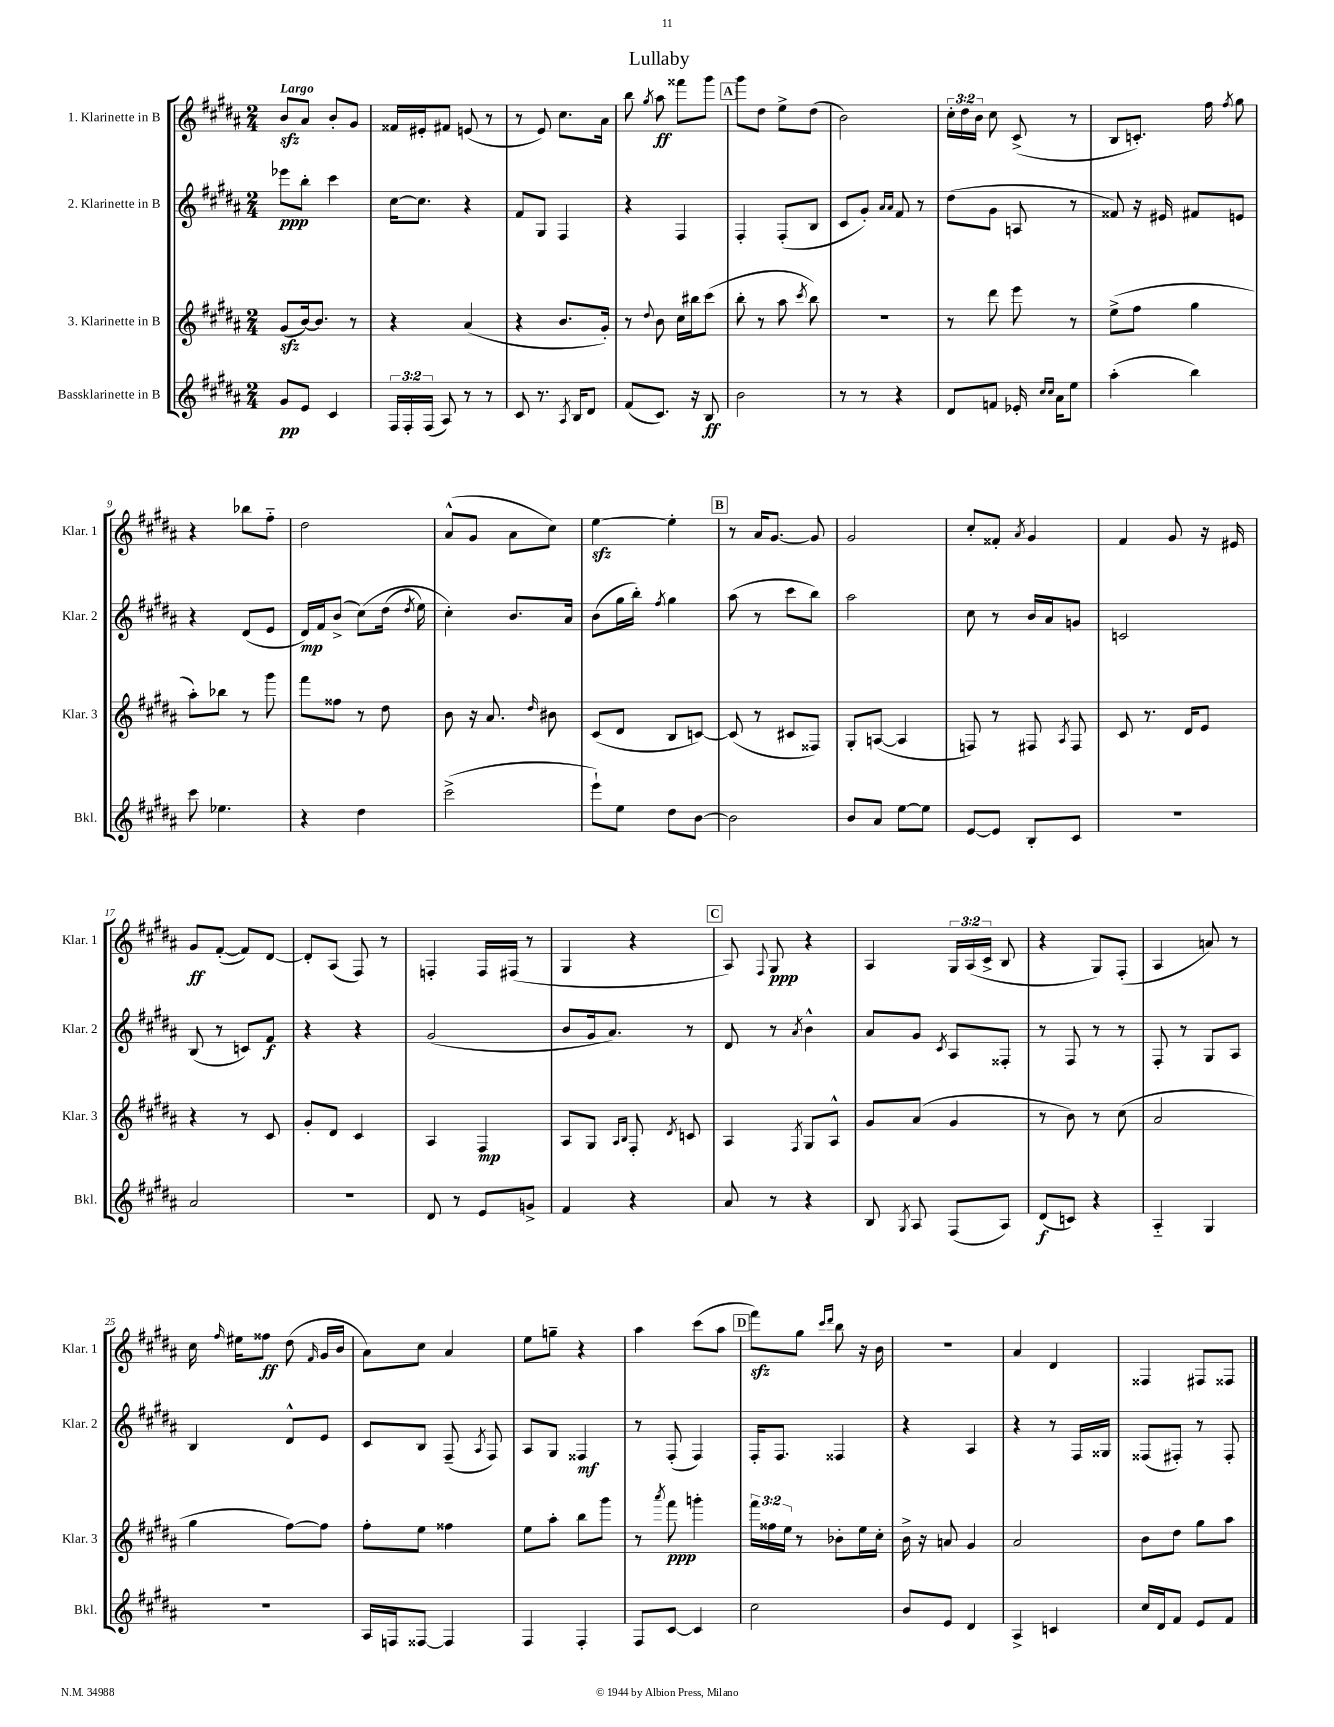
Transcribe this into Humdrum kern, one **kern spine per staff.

**kern	**kern	**kern	**kern
*staff4	*staff3	*staff2	*staff1
*clefG2	*clefG2	*clefG2	*clefG2
*k[f#c#g#d#a#]	*k[f#c#g#d#a#]	*k[f#c#g#d#a#]	*k[f#c#g#d#a#]
*M2/4	*M2/4	*M2/4	*M2/4
8g#	(8g#	8eee-	8b
8e	[16b)	8bb'	8a#
.	8.b]	.	.
4c#	.	4ccc#	8b'
.	8r	.	8g#
=	=	=	=
24F#	4r	[16cc#	16f##
24F#'	.	.	.
.	.	8.cc#]	16e#'
(24F#	.	.	.
8A#)	.	.	8f#
8r	(4a#	4r	(8e
8r	.	.	8r
=	=	=	=
8c#	4r	8f#	8r
8.r	.	8G#	8e)
.	8.b	4F#	8.cc#
8qA#	.	.	.
16B	.	.	.
8d#	.	.	.
.	16g#')	.	16a#
=	=	=	=
(8f#	8r	4r	8bb
.	8qqdd#	.	8qgg#
8.c#)	8b	.	8aa#
.	16cc#	4F#	8fff##
16r	16bb#	.	.
8B	(8ccc#	.	8ggg#
=	=	=	=
2b	8bb'	4F#'	8ggg#
.	8r	.	8dd#
.	8aa#	(8F#'	8ee^
.	8qccc#	.	.
.	8bb)	8B	(8dd#
=	=	=	=
8r	2r	8c#	2b)
8r	.	8g#')	.
.	.	16qqa#	.
.	.	16qqa#	.
4r	.	8f#	.
.	.	8r	.
=	=	=	=
8d#	8r	(8dd#	24cc#'
.	.	.	24dd#
.	.	.	24b
8f	8ddd#	8g#	8cc#
16e-'	8eee	8A	(8c#^
16qqcc#	.	.	.
16qqcc#	.	.	.
16a#	.	.	.
8ee	8r	8r	8r
=	=	=	=
(4aa#'	(8ee^	8f##)	8B
.	8ff#	16r	8.c')
.	.	16e#	.
4bb)	4gg#	8f#	.
.	.	.	16ff#
.	.	.	8qff#
.	.	8e	8gg#
=	=	=	=
8ccc#	8aa#')	4r	4r
4.ee-	8bb-	.	.
.	8r	(8d#	8bb-
.	8ggg#	8e	8ff#'~
=	=	=	=
4r	8fff#	16d#)	2dd#
.	.	16f#	.
.	8ff##	(8b^	.
4dd#	8r	&(8cc#)	.
.	8dd#	(16dd#	.
.	.	8qdd#	.
.	.	16ee)	.
=	=	=	=
(2ccc#^	8b	4cc#'&)	(8a#^^
.	16r	.	8g#
.	8.a#	.	.
.	.	8.b	8a#
.	16qqdd#	.	.
.	8b#	.	8cc#)
.	.	16a#	.
=	=	=	=
8eee`)	(8c#	(8b	[4ee
8ee	8d#	16gg#	.
.	.	16bb')	.
.	.	8qff#	.
8dd#	8B	4gg#	4ee']
[8b	[8c)	.	.
=	=	=	=
2b]	(8c]	(8aa#	8r
.	8r	8r	16a#
.	.	.	[8.g#
.	8c#	8ccc#	.
.	8F##)	8bb)	8g#]
=	=	=	=
8b	8G#'	2aa#	2g#
8a#	([8A	.	.
[8ee	4A]	.	.
8ee]	.	.	.
=	=	=	=
[8e	8F)	8cc#	8cc#'
8e]	8r	8r	8f##'
.	.	.	8qa#
8B'	8F#	16b	4g#
.	.	16a#	.
.	8qA#	.	.
8c#	8F#	8g	.
=	=	=	=
2r	8c#	2c	4f#
.	8.r	.	.
.	.	.	8g#
.	16d#	.	.
.	8e	.	16r
.	.	.	16e#
=	=	=	=
2a#	4r	(8B	8g#
.	.	8r	([8f#'
.	8r	8c)	8f#])
.	8c#	8f#	[8d#
=	=	=	=
2r	8g#'	4r	8d#']
.	8d#	.	(8A#
.	4c#	4r	8F#)
.	.	.	8r
=	=	=	=
8d#	4A#	(2g#	4F'
8r	.	.	.
8e	4F#	.	16F
.	.	.	(16F#
8g^	.	.	8r
=	=	=	=
4f#	8A#	8b	4G#
.	8G#	16g#	.
.	.	8.a#)	.
.	16qqA#	.	.
.	16qqB	.	.
4r	8F#'	.	4r
.	8qd#	.	.
.	8c	8r	.
=	=	=	=
8a#	4A#	8d#	8A#)
.	.	.	8qqF#
8r	.	8r	8G#
.	8qF#	8qa#	.
4r	8G#	4b^^	4r
.	8A#^^	.	.
=	=	=	=
8B	8g#	8a#	4A#
8qG#	.	.	.
8A#	(8a#	8g#	.
.	.	8qc#	.
(8F#	4g#	8A#	24G#
.	.	.	(24A#
.	.	.	24c#^
8A#)	.	8F##'	8B
=	=	=	=
(8d#	8r	8r	4r
8c)	8b)	8F#	.
4r	8r	8r	8G#)
.	(8cc#	8r	(8F#'
=	=	=	=
4A#'~	2a#	8F#'	4A#
.	.	8r	.
4G#	.	8G#	8a)
.	.	8A#	8r
=	=	=	=
2r	4gg#	4B	16cc#
.	.	.	16qqff#
.	.	.	16ee#
.	.	.	8ff##
.	[8ff#)	8d#^^	(8dd#
.	.	.	16qqf#
.	8ff#]	8e	16g#
.	.	.	16b
=	=	=	=
16A#	8ff#'	8c#	8a#)
16F	.	.	.
[8F##	8ee	8B	8cc#
4F##]	4ff##	(8F#~	4a#
.	.	8qA#	.
.	.	8F#)	.
=	=	=	=
4F#	8ee	8A#	8ee
.	8aa#'	8G#	8gg~
4F#'	8bb	4F##	4r
.	8ggg#	.	.
=	=	=	=
8F#	8r	8r	4aa#
.	8qaaa#	.	.
[8c#	8fff#	(8F#'	.
4c#]	4ggg'	4F#)	(8ccc#
.	.	.	8aa#
=	=	=	=
2cc#	24fff#	16F#'	8fff#)
.	24ff##	.	.
.	.	8.F#	.
.	24ee	.	.
.	8r	.	8gg#
.	.	.	16qqccc#
.	.	.	16qqddd#
.	8b-'	4F##	8bb
.	16ee	.	16r
.	16cc#'	.	16b
=	=	=	=
8b	16b^	4r	2r
.	16r	.	.
8e	8a	.	.
4d#	4g#	4A#	.
=	=	=	=
4A#^	2a#	4r	4a#
4c	.	8r	4d#
.	.	16F#	.
.	.	16G##	.
=	=	=	=
16cc#	8b	(8F##	4F##
16d#	.	.	.
8f#	8dd#	8F#')	.
8e	8gg#	8r	8F#
8f#	8aa#	8F#'	8F##
==	==	==	==
*-	*-	*-	*-
